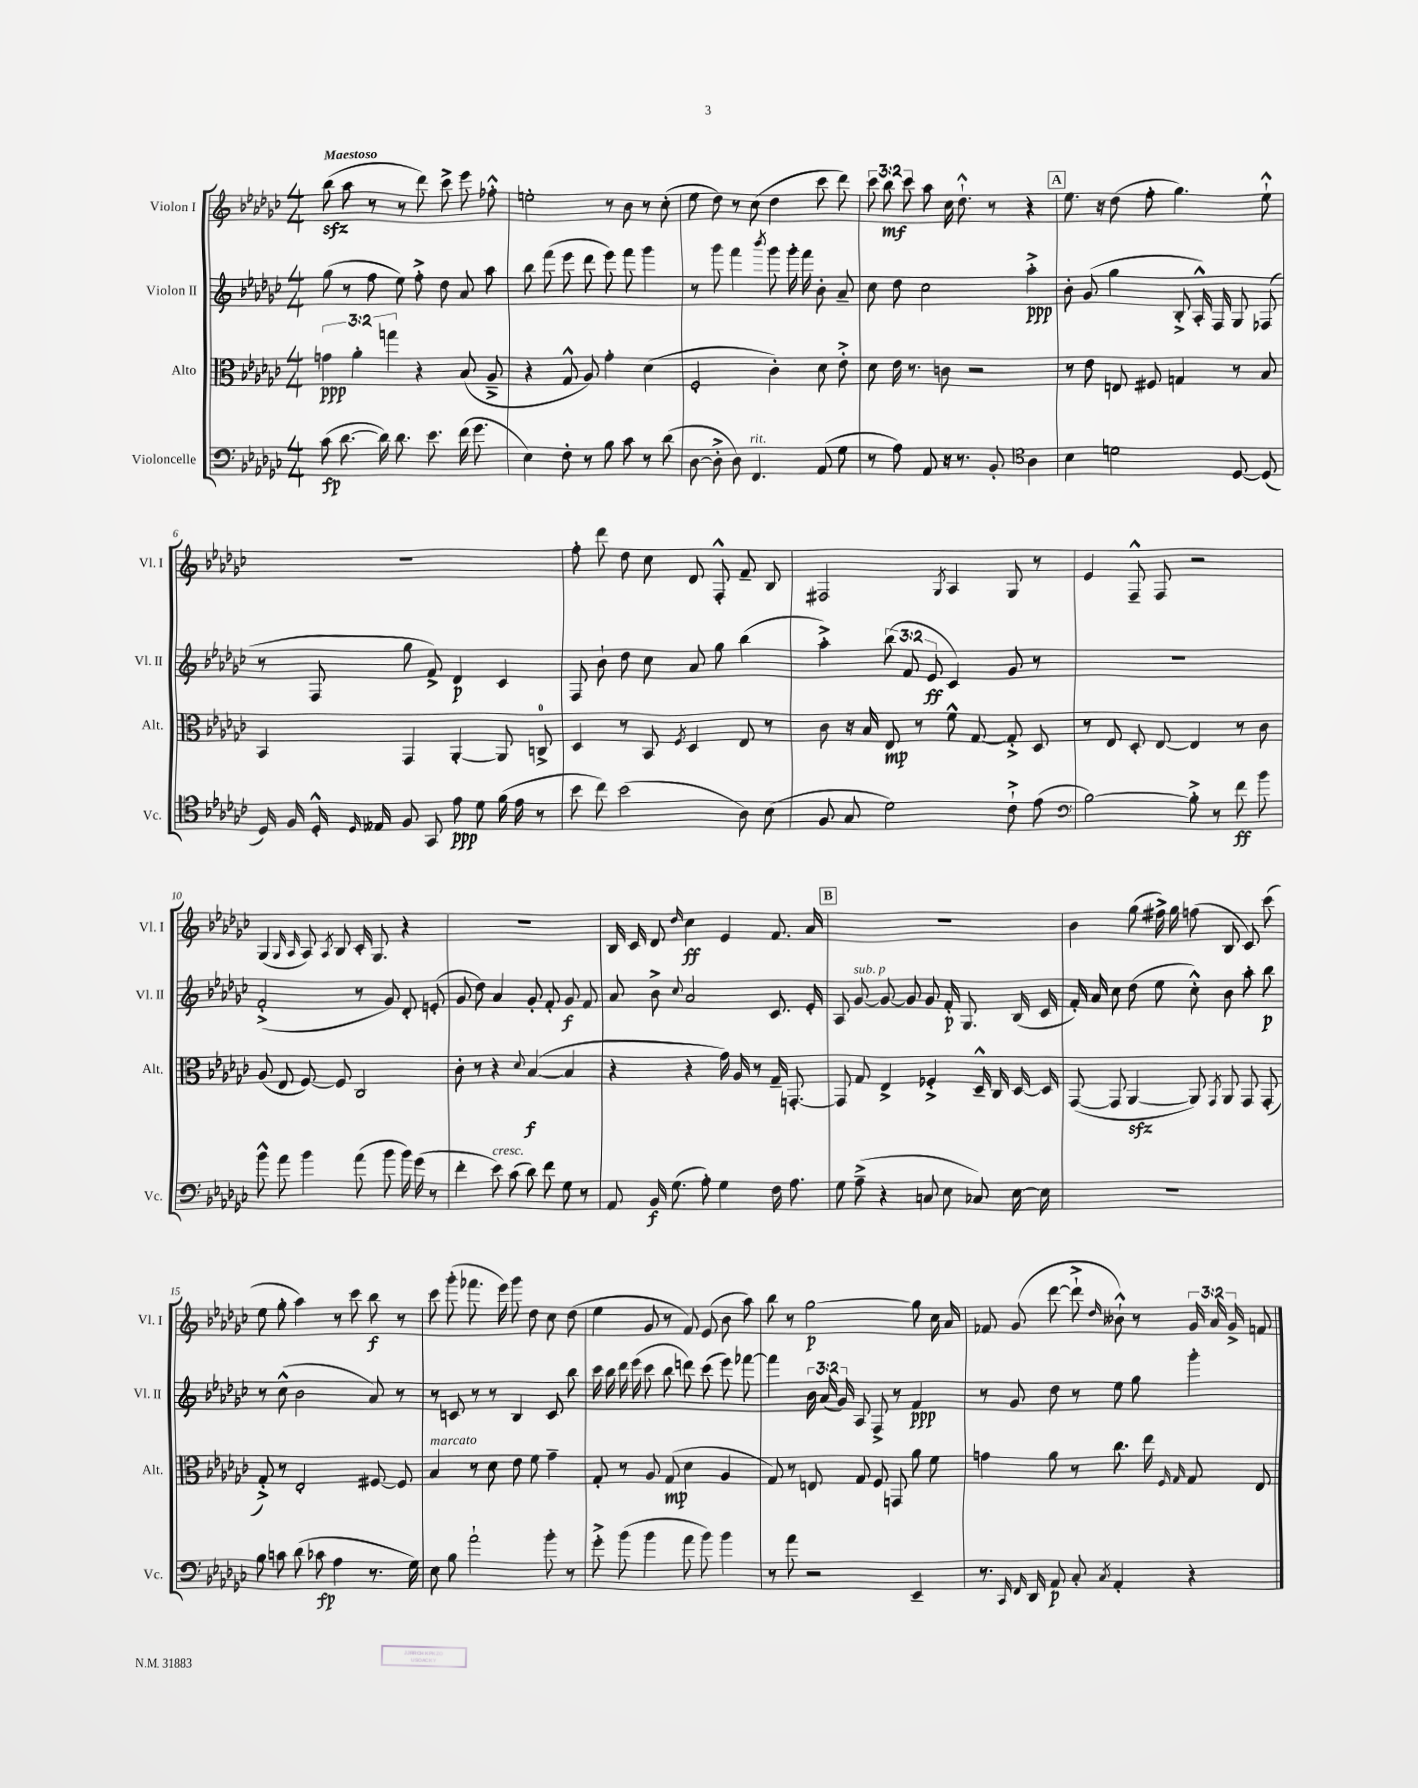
<<
\new StaffGroup <<
\new Staff = "s0" \with { instrumentName = "Violon I" shortInstrumentName = "Vl. I" } {
    \clef treble \key ges \major \numericTimeSignature \time 4/4 \override Staff.TupletNumber.text = #tuplet-number::calc-fraction-text \tempo "Maestoso"
    \autoBeamOff bes''8\sfz( aes''8 r8 r8 des'''8) ces'''8-> ees'''8 fes''8-.-^ |
    e''2-. r8 bes'8 r8 ces''8-.( |
    ees''8 des''8) r8 ces''8( des''4 ces'''8 des'''8) |
    \tuplet 3/2 { ces'''8 bes''8\mf ces'''8 } aes''8 ces''16 des''8.-!-^ r8 r4 |
    \mark \markup { \box "A" } ees''8. r16 des''8( f''8-. ges''4.) ees''8-!-^ |
    R1 |
    f''8-. des'''8 des''8 ces''8 des'8 f8-.-^ f'8-- bes8 |
    fis2 \acciaccatura { ges8 } aes4 ges8 r8 |
    ees'4 f8---^ f8 r2 |
    ges4( \grace { ges16 aes16 } aes8) \acciaccatura { aes8 } bes8 ces'16-. ges8. r4 |
    R1 |
    bes16 ces'16 des'8 \grace { des''16 } ces''4\ff ees'4 f'8. aes'16 |
    \mark \markup { \box "B" } R1 |
    bes'4 ges''8( fis''16->) ges''16 f''8( bes8 ces'8) ces'''8( |
    ees''8 ges''8-. aes''4) r8 ces'''8 bes''8\f r8 |
    ces'''8 ges'''8-.( fes'''8. ees'''16) ges'''8 des''8 ces''8 des''8( |
    ees''4 ges'8 r8 f'8) ees'8( bes'8 aes''8) |
    bes''8 r8 ges''2~\p ges''8 ces''16 aes'16 |
    fes'8 ges'8( des'''8~ des'''8-!-> \grace { des''16 } beses'8-!-^) r8 \tuplet 3/2 { ges'16 aes'16 ges'16-> } f'8 \bar "|." |
}
\new Staff = "s1" \with { instrumentName = "Violon II" shortInstrumentName = "Vl. II" } {
    \clef treble \key ges \major \numericTimeSignature \time 4/4 \override Staff.TupletNumber.text = #tuplet-number::calc-fraction-text
    \autoBeamOff ges''8( r8 f''8 ees''8) f''8-.-> des''8 aes'8 aes''8 |
    bes''8 f'''8( ees'''8 des'''8 ees'''8) f'''8 ges'''4 |
    r8 ges'''8 f'''4 \acciaccatura { bes'''8 } ges'''8 ges'''16-. f'''16 bes'8-. aes'8-- |
    ces''8 des''8 ces''2 aes''4-.->\ppp |
    \mark \markup { \box "A" } bes'8-. ges'8( ges''4 bes8-.-> aes16-.-^) f16 ges8 fes8( |
    r8 f8 ges''8 f'8->) des'4\p ces'4 |
    f8 bes'8-! des''8 ces''8 aes'8 ges''8 bes''4( |
    aes''4-.->) \tuplet 3/2 { bes''8( f'8 ees'8\ff } ces'4) ges'8 r8 |
    R1 |
    f'2-.->( r8 ges'8) des'8-. e'8-.( |
    ges'8 des''8) aes'4 ges'8-. f'8-. ges'8\f f'8 |
    aes'8 bes'8-> \appoggiatura { ces''8 } aes'2 ces'8. ees'16-. |
    \mark \markup { \box "B" } aes8 ges'8~^\markup { \italic "sub. p" } ges'8~ ges'8 ges'8 f'16-.\p ges8. bes16( ces'16 |
    f'16-.) aes'16 ces''8 des''8( ees''8 ces''8-.-^) bes'8 aes''8-. bes''8\p |
    r8 ces''8-^( bes'2 aes'8) r8 |
    r8 c'8 r8 r8 bes4 c'8 bes''8 |
    ces'''16 bes''16 des'''16 ees'''16( ces'''8 bes''8 d'''8) ces'''8( ees'''8) fes'''8~ |
    fes'''4 \tuplet 3/2 { bes'16 aes'16( ges'16) } aes8 f8-> r8 f'4\ppp |
    r8 ges'8 des''8 r8 ees''8 ges''8 ges'''4-. \bar "|." |
}
\new Staff = "s2" \with { instrumentName = "Alto" shortInstrumentName = "Alt." } {
    \clef alto \key ges \major \numericTimeSignature \time 4/4 \override Staff.TupletNumber.text = #tuplet-number::calc-fraction-text
    \autoBeamOff \tuplet 3/2 { g'4\ppp aes'4-. g''4 } r4 bes8( aes8---> |
    r4 ges8-^ aes8) ges'4-. des'4( |
    f2-. ces'4-.) des'8 ees'8-.-> |
    des'8 ees'16 r8. c'8 r2 |
    \mark \markup { \box "A" } r8 ees'8 e8 fis8 g4 r8 bes8 |
    bes,4 ges,4 aes,4~-. aes,8 c8-0-> |
    des4 r8 bes,8 \acciaccatura { f8 } des4 ees8 r8 |
    ces'8 r16 bes16 ees8\mp r8 f'8-^ ges8~ ges8-.-> des8 |
    r8 ees8 des8-. ees8~ ees4 r8 ces'8 |
    aes8( ees8 f8~) f8 ces2 |
    ces'8-. r8 r4 \appoggiatura { des'8 } bes4~\f( bes4 |
    r4 r4 ges'16) aes16 r8 ges16-- g,8.~-. |
    \mark \markup { \box "B" } g,8 ges8 ees4-> fes4-.-> des16---^ ces16 des16~ des16 |
    ges,8~( ges,8 aes,4~\sfz aes,8) \acciaccatura { ges,8 } aes,8 ges,8 ges,8-.( |
    ges8-.->) r8 ees2-. fis8~ fis8 |
    bes4^\markup { \italic "marcato" } r8 des'8 ees'8 f'8 ges'4-- |
    ges8-. r8 aes8 ges8\mp( des'4 aes4 |
    ges8) r8 e8 ges8 f8 g,8 aes'8 f'8 |
    g'4 aes'8 r8 ces''8. ees''16 \grace { f16 ges16 } ges8 ees8 \bar "|." |
}
\new Staff = "s3" \with { instrumentName = "Violoncelle" shortInstrumentName = "Vc." } {
    \clef bass \key ges \major \numericTimeSignature \time 4/4
    \autoBeamOff ces'8\fp( des'8.~ des'16) des'8. ees'8. f'16( ges'8. |
    ees4) f8-. r8 bes8 ces'8 r8 des'8( |
    des8~ des8-.-> des8) f,4.^\markup { \italic "rit." } aes,8( ges8 |
    r8 aes8) aes,8 r16 r8. bes,8-. \clef tenor aes4 |
    \mark \markup { \box "A" } bes4 d'2 des8~ des8( |
    des16) f16 des16-.-^ \grace { des16 } eeses16 f8 ges,8 ees'8\ppp des'8 f'16( ees'16 r8 |
    bes'8 ces''8) bes'2( aes8) bes8( |
    f8 ges8 des'2) ces'8-!-> ees'8( |
    \clef bass bes2~) bes8-.-> r8 f'8\ff bes'8 |
    bes'8-^ aes'8 bes'4 aes'8( bes'8 bes'16) ges'16( r8 |
    f'4-. ees'8^\markup { \italic "cresc." }) ces'8( des'8) f'8 ges8 r8 |
    aes,8 bes,16\f ges8.( aes8-.) ges4 f16 aes8. |
    \mark \markup { \box "B" } ges8 aes8--->( r4 c8 ees8 ces8) ees16~ ees16 |
    R1 |
    bes8 c'8 des'8( ces'8\fp aes4 r8. ges16) |
    ees8 bes8 aes'2-! bes'8-. r8 |
    ges'8-.-> bes'8( bes'4 aes'8 bes'8) bes'4 |
    r8 aes'8 r2 ees,4-- |
    r8. \grace { ces,16 f,16 } des,16 aes,8\p ces8-. \acciaccatura { ces8 } aes,4-. r4 \bar "|." |
}
>>
>>
